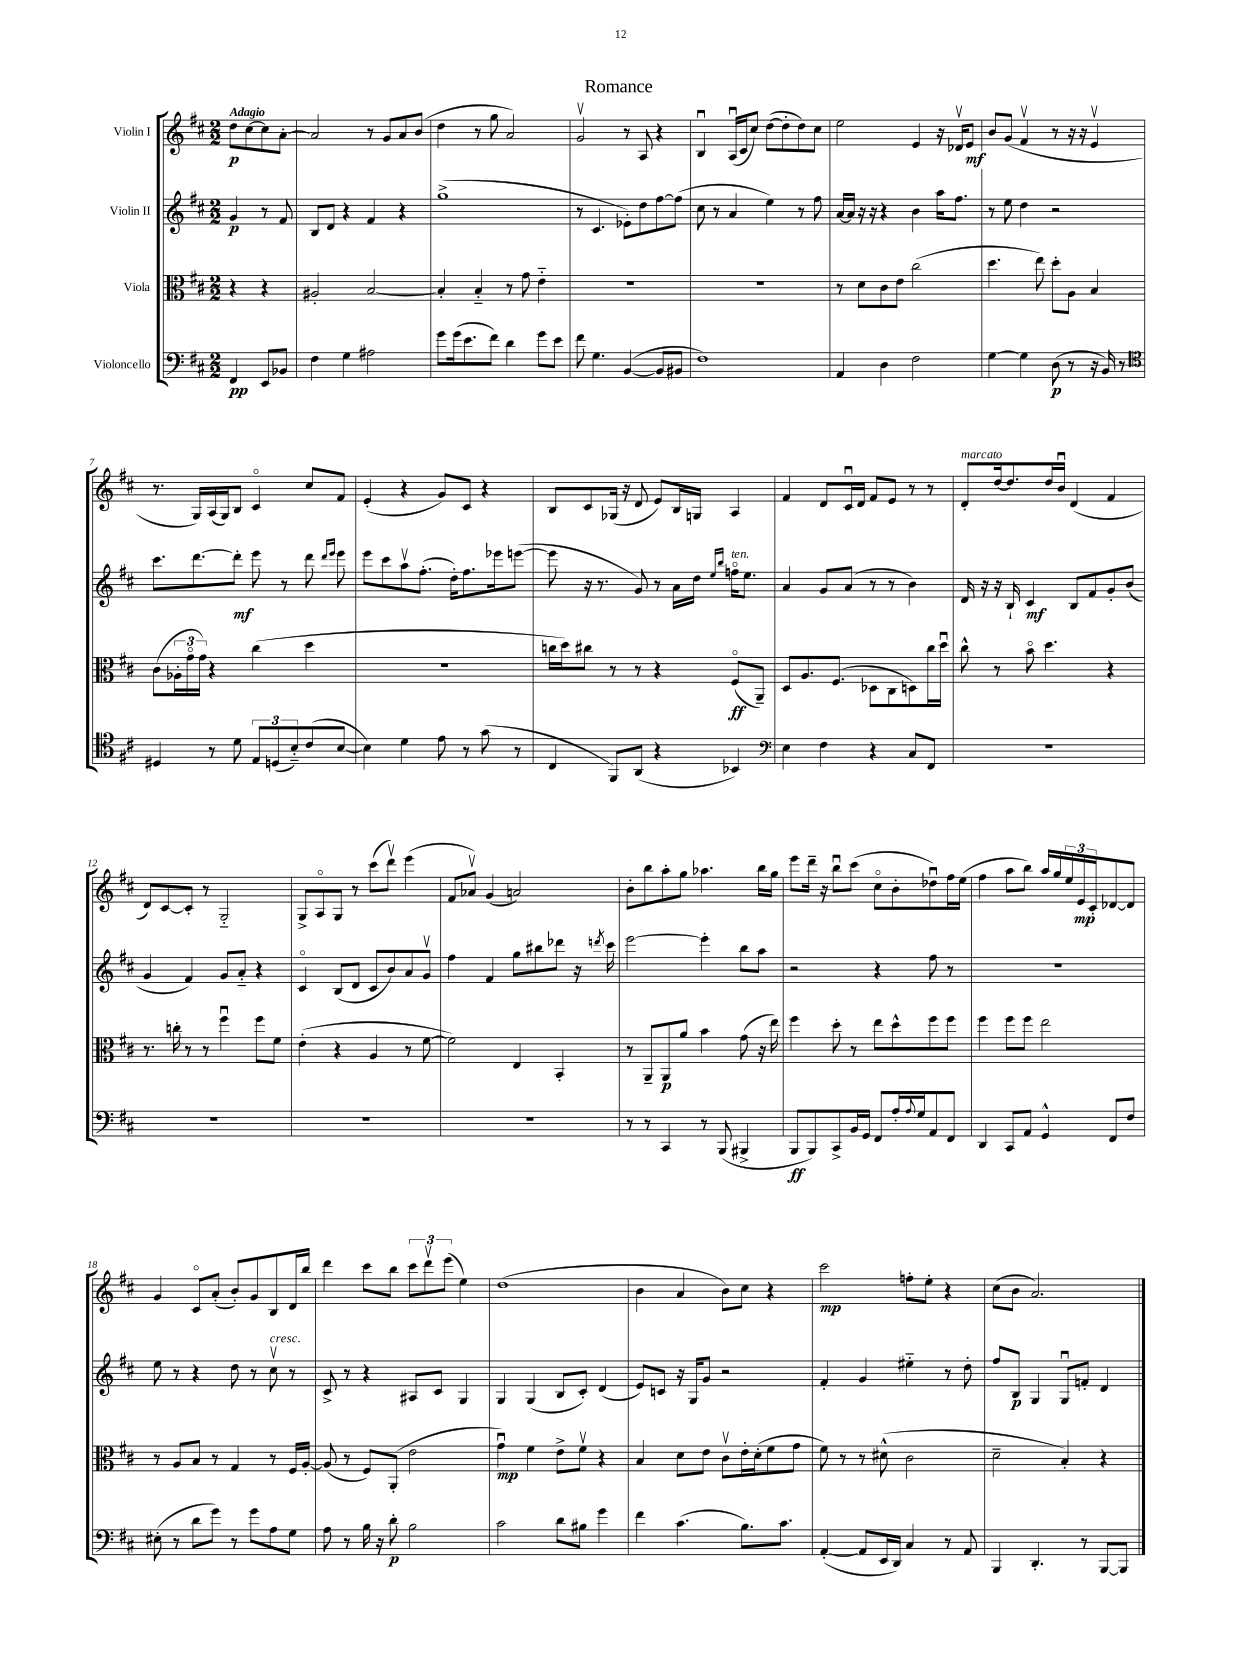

**kern	**kern	**kern	**kern
*staff4	*staff3	*staff2	*staff1
*clefF4	*clefC3	*clefG2	*clefG2
*k[f#c#]	*k[f#c#]	*k[f#c#]	*k[f#c#]
*M2/2	*M2/2	*M2/2	*M2/2
4FF#/	4r	4g/	8dd\L
.	.	.	[8cc#\
8EE/L	4r	8r	8cc#\]
8BB-/J	.	8f#/	[8a'\J
=	=	=	=
4F#\	2A#'/	8B/L	2a/]
.	.	8d/J	.
4G\	.	4r	.
2A#\	[2B/	4f#/	8r
.	.	.	8g/L
.	.	4r	8a/
.	.	.	(8b/J
=	=	=	=
8g\L	4B'/]	(1gg^	4dd\
(16g\k	.	.	.
8.e\	.	.	.
.	4B'~/	.	8r
8f#\J)	.	.	8gg\
4d\	8r	.	2a/)
.	8g\	.	.
8g\L	4e'~\	.	.
8e\J	.	.	.
=	=	=	=
8f#\	1r	8r	2gv/
4.G\	.	4.c#/	.
([4BB/	.	8e-'\L)	8r
.	.	8dd\	8A/
8BB/]L	.	[8ff#\	4r
8BB#/J	.	(8ff#\]J	.
=	=	=	=
1F#)	1r	8cc#\	4Bu/
.	.	8r	.
.	.	4a/	(16Au/LL
.	.	.	16c#/J
.	.	.	8cc#/J)
.	.	4ee\)	([8dd\L
.	.	.	8dd'\]
.	.	8r	8dd\)
.	.	8ff#\	8cc#\J
=	=	=	=
4AA/	8r	[16a/LL	2ee\
.	.	16a/]JJ	.
.	8d\L	16r	.
.	.	16r	.
4D\	8c#\	4r	.
.	8e\J	.	.
2F#\	(2cc#\	4b\	4e/
.	.	16aa\LK	16r
.	.	8.ff#\J	16d-v/LK
.	.	.	8e/J
=	=	=	=
[4G\	4.dd\	8r	8b/L
.	.	8ee\	(8g/J
4G\]	.	4dd\	4f#v/
.	8ee\)	.	.
(8D\	8dd'\L	2r	8r
8r	8A\J	.	16r
.	.	.	16r
16r	4B/	.	4ev/
16BB/)	.	.	.
8r	.	.	.
=	=	=	=
*clefC4	*	*	*
4D#/	(8c#\L	8.ccc#\L	8.r
.	24A-'\L	.	.
.	24go\	.	.
.	.	[8.ddd\	16G/LL)
.	24g\JJ)	.	.
8r	4r	.	(16A/
.	.	.	16G/J)
8d\	.	8ddd'\]J	8B/J
12E/L	(4cc#\	8eee\	4c#o/
(12D/	.	.	.
.	.	8r	.
12B'~/)	.	.	.
(8c#/	4dd\	8ddd\	8cc#/L
.	.	16qqddd/LL	.
.	.	16qqeee/JJ	.
[8B/J	.	8eee\	8f#/J
=	=	=	=
4B\])	1r	8eee\L	(4e'/
.	.	8ccc#\	.
4d\	.	8aav\	4r
.	.	(8.ff#'\J	.
8e\	.	.	8g/L)
.	.	16dd'\LK)	.
8r	.	8.ff#\	8c#/J
(8g\	.	.	4r
.	.	16eee-\k	.
8r	.	([8eee\J	.
=	=	=	=
4C#/	16cc\LL	8eee\]	8B/L
.	16dd\J)	.	.
.	8cc#\J	16r	8c#/
.	.	8.r	.
8FF#/L)	8r	.	(16G-/Jk
.	.	.	16r
(8AA/J	8r	8g/)	8d/
4r	4r	8r	8e/L)
.	.	16a\LL	16B/L
.	.	16dd\JJ	16G/JJ
.	.	16qqee/LL	.
.	.	16qqbb/JJ	.
4BB-/)	(8F#o/L	16ffo\LK	4A/
.	.	8.ee\J	.
.	8AA~/J)	.	.
=	=	=	=
*clefF4	*	*	*
4E\	8D/L	4a/	4f#/
.	8.A/	.	.
4F#\	.	8g/L	8d/L
.	(8.F#/J	.	.
.	.	(8a/J	16c#u/L
.	.	.	16d/JJ
4r	8D-\L	8r	8f#/L
.	8C#\	8r	8e/J
8C#/L	8D\)	4b\)	8r
8FF#/J	16cc#\L	.	8r
.	16ddu\JJ	.	.
=	=	=	=
1r	8cc#^^\	16d/	8d'/L
.	.	16r	.
.	8r	16r	[16dd/k
.	.	16B`/	8.dd/]
.	8bo\	4c#/	.
.	4.dd\	.	16dd/L
.	.	.	16bu/JJ
.	.	8B/L	(4d/
.	.	8f#/	.
.	4r	8g'/	4f#/
.	.	(8b/J	.
=	=	=	=
1r	8.r	4g/	8d/L)
.	.	.	[8c#/
.	16cc'\	.	.
.	8r	4f#/)	8c#'/]J
.	8r	.	8r
.	4ff#u\	8g/L	2G'~/
.	.	8a'~/J	.
.	8ff#\L	4r	.
.	8f#\J	.	.
=	=	=	=
1r	(4e'\	4c#o/	8G^/L
.	.	.	8Ao/
.	4r	(8B/L	8G/J
.	.	8d/J	8r
.	4A/	8c#/L	(8ccc#\L
.	.	8b/)	8dddv\J)
.	8r	8a/	(4eee\
.	[8f#\	8gv/J	.
=	=	=	=
1r	2f#\])	4ff#\	8f#/L
.	.	.	8a-v/J)
.	.	4f#/	(4g/
.	4E/	8gg\L	2a/)
.	.	8bb#\	.
.	4BB'/	8ddd-\J	.
.	.	16r	.
.	.	8qddd/	.
.	.	16ccc#\	.
=	=	=	=
8r	8r	[2eee\	8b'\L
8r	8AA~/L	.	8bb\
4CC#/	8AA/	.	8aa'\
.	8a/J	.	8gg\J
8r	4b\	4eee'\]	4.aa-\
(8BBB/	.	.	.
4BBB#^/	(8g\	8bb\L	.
.	16r	8aa\J	16bb\LL
.	16ee\)	.	16gg\JJ
=	=	=	=
8BBB/L	4ff#\	2r	8eee\L
8BBB/)	.	.	16ddd~\Jk
.	.	.	16r
8CC#^/	8dd'\	.	8bbu\L
16BB/L	8r	.	(8ccc#\J
16GG/JJ	.	.	.
8FF#/L	8ee\L	4r	8cc#o\L
16A'/L	8dd^^\	.	8b'\
8qqA/	.	.	.
16G/J	.	.	.
8AA/	8ff#\	8ff#\	8dd-u\)
8FF#/J	8ff#\J	8r	16ff#\L
.	.	.	(16ee\JJ
=	=	=	=
4DD/	4ff#\	1r	4ff#\
8CC#/L	8ff#\L	.	8aa\L
8AA/J	8ff#\J	.	8bb\J)
4GG^^/	2ee\	.	16aa/LL
.	.	.	16gg/
.	.	.	24ee/
.	.	.	24e/
.	.	.	24c#'/J
8FF#/L	.	.	[8d-/
8F#/J	.	.	8d-/]J
=	=	=	=
(8E#'\	8r	8ee\	4g/
8r	8A/L	8r	.
8d\L	8B/J	4r	8c#o/L
8g\J)	8r	.	(8a'/J
8r	4G/	8dd\	8b'/L)
8g\L	.	8r	8g/
8A\	8r	8cc#v\	8B/
8G\J	16F#/LL	8r	16d/L
.	[16A'/JJ	.	16bb/JJ
=	=	=	=
8A\	(8A/]	8c#^/	4ddd\
8r	8r	8r	.
16B\	8F#/L)	4r	8ccc#\L
16r	.	.	.
8d'\	(8AA'/J	.	8bb\J
2B\	2e\	8A#/L	12ccc#\L
.	.	.	12dddv\
.	.	8c#/J	.
.	.	.	(12eee\J
.	.	4G/	4ee\)
=	=	=	=
2c#\	4gu\)	4G/	(1dd
.	4f#\	(4G/	.
8d\L	8e^\L	8B/L	.
8B#\J	8f#v\J	8c#'/J)	.
4g\	4r	(4d/	.
=	=	=	=
4f#\	4B/	8e/L)	4b\
.	.	8c/J	.
(4.c#\	8d\L	16r	4a/
.	.	16G/LK	.
.	8e\J	8g/J	.
.	8c#v\L	2r	8b\L)
8.B\L)	16e'\L	.	8cc#\J
.	(16d'\J	.	.
.	8f#\	.	4r
8.c#\J	.	.	.
.	8g\J	.	.
=	=	=	=
([4AA'/	8f#\)	4f#'/	2ccc#\
.	8r	.	.
8AA/]L	8r	4g/	.
16EE/L	(8d#^^\	.	.
16DD/JJ)	.	.	.
4C#/	2c#\	4ee#'~\	8ff'\L
.	.	.	8ee'\J
8r	.	8r	4r
8AA/	.	8dd'\	.
=	=	=	=
4BBB/	2d~\	8ff#/L	(8cc#\L
.	.	8B/J	8b\J
4.DD'/	.	4G/	2.a/)
.	4B'/)	8Gu/L	.
8r	.	8f'/J	.
[8BBB/L	4r	4d/	.
8BBB/]J	.	.	.
==	==	==	==
*-	*-	*-	*-
